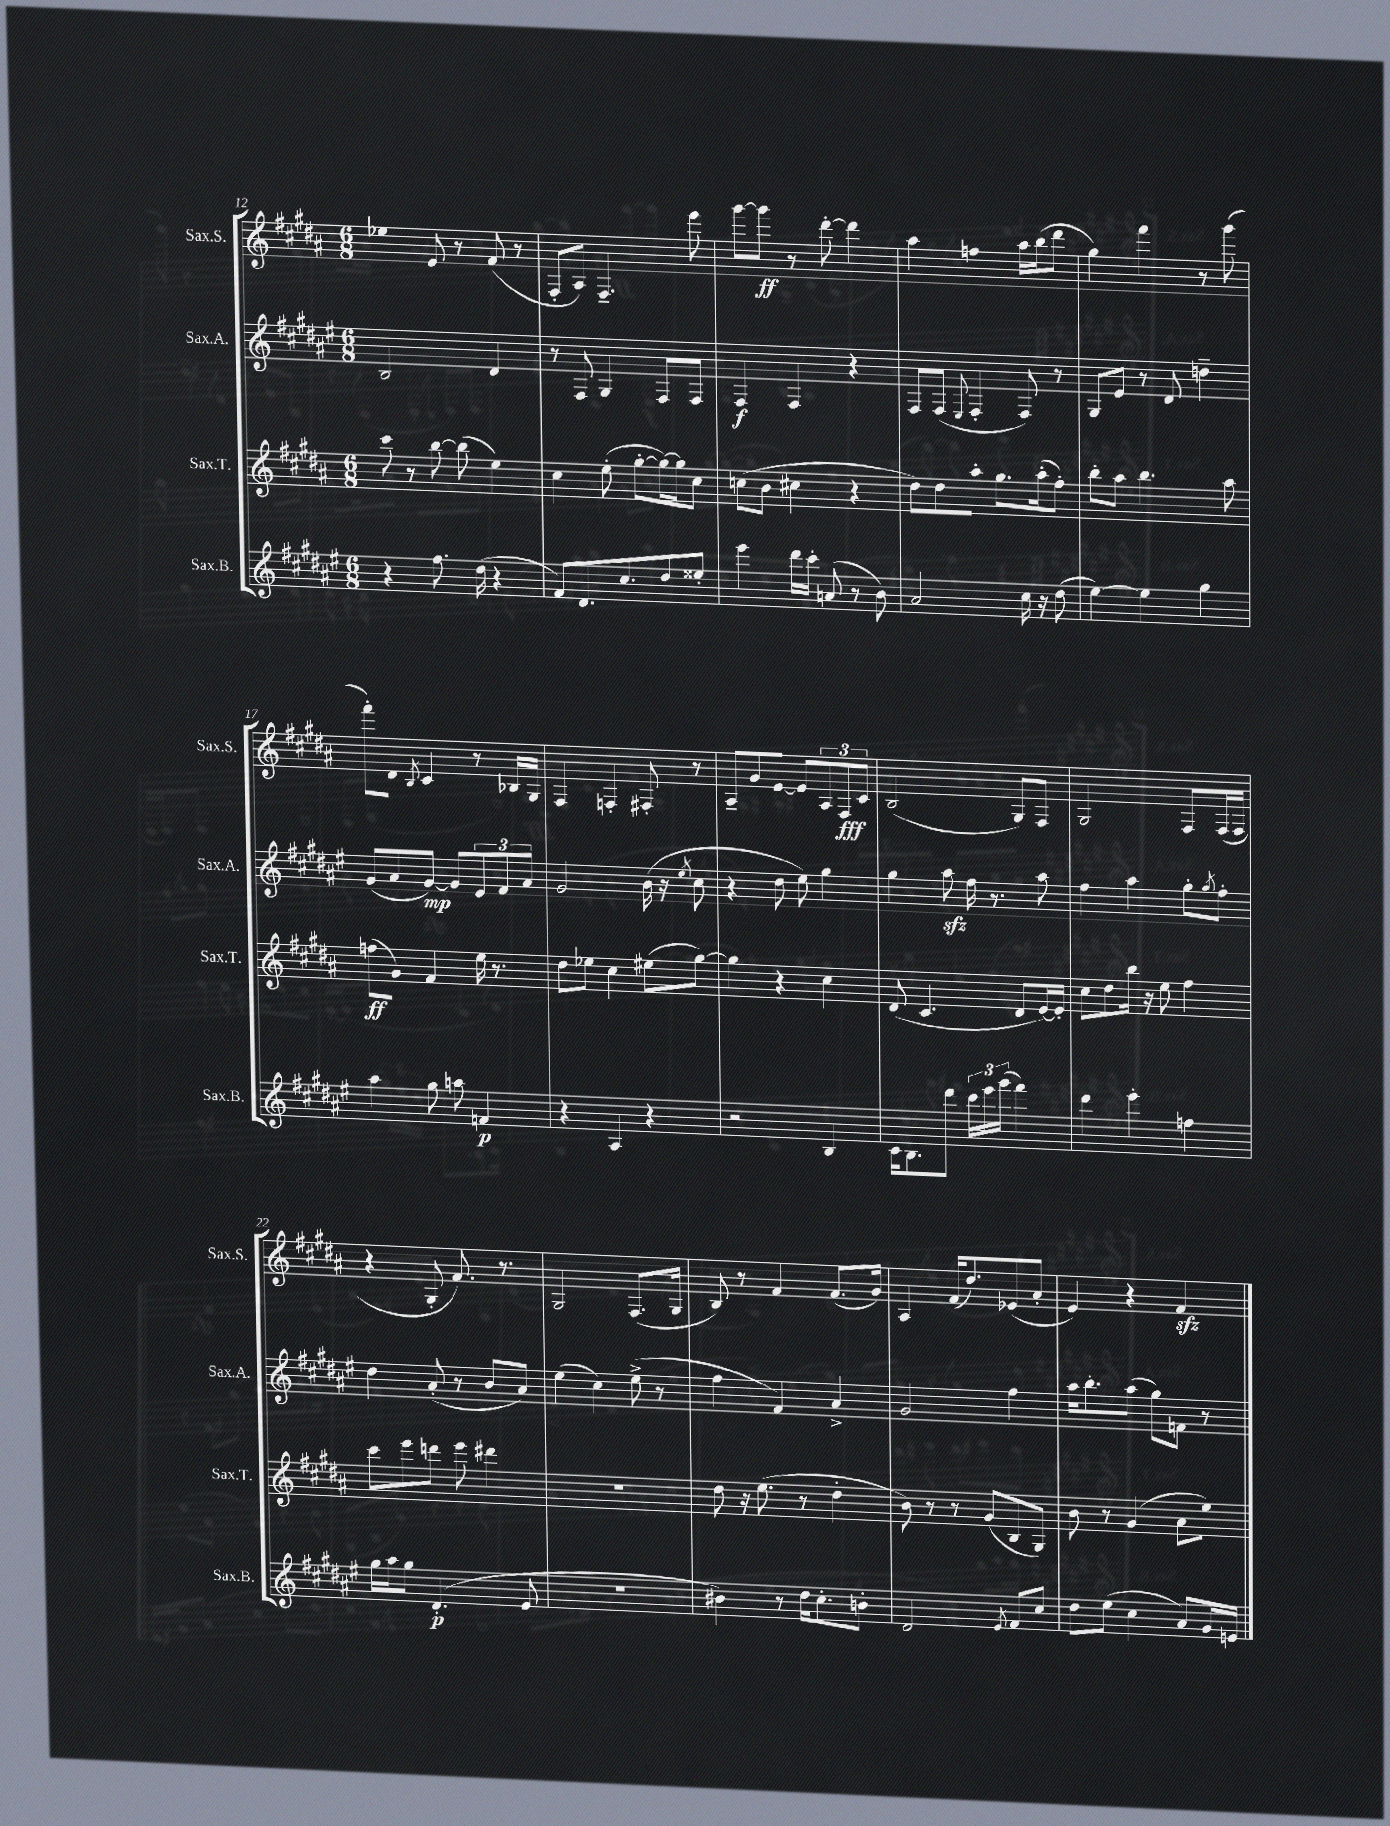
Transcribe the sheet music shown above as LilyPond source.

<<
\new StaffGroup <<
\new Staff = "s0" \with { instrumentName = "Sax.S." shortInstrumentName = "Sax.S." } {
    \clef treble \key b \major \numericTimeSignature \time 6/8
    ees''4 e'8 r8 fis'8( r8 |
    fis8-. ais8) fis4.-- e'''8 |
    gis'''8~ gis'''8\ff r8 dis'''8~-. dis'''4 |
    ais''4 f''4 ais''16 b''16( dis'''8 |
    gis''4) fis'''4 r8 gis'''8( |
    fis'''8-.) dis'8 \acciaccatura { b8 } cis'4 r8 bes16 gis16 |
    fis4 f4-. fis8-. r8 |
    ais8-- gis'8 e'8~ e'8 \tuplet 3/2 { ais8 fis8\fff cis'8 } |
    b2( gis8) fis8 |
    gis2 fis8 fis16( fis16 |
    r4 gis8-. fis'8.) r8. |
    gis2 fis8.( gis16 |
    b8) r8 fis'4 fis'8.( gis'16) |
    ais4 fis'16( dis''8.) ees'8( ais'8-. |
    e'4) r4 fis'4\sfz \bar "|." |
}
\new Staff = "s1" \with { instrumentName = "Sax.A." shortInstrumentName = "Sax.A." } {
    \clef treble \key fis \major \numericTimeSignature \time 6/8
    b2 dis'4 |
    r8 fis8 gis4 fis8 fis8 |
    fis4\f fis4 r4 |
    fis8 fis8( \appoggiatura { eis8 } fis4-. fis8) r8 |
    gis8 eis'8 r8 dis'8 d''4-- |
    gis'8( ais'8 gis'8~\mp) gis'8 \tuplet 3/2 { eis'8 fis'8 ais'8 } |
    gis'2 b'16( r16 \acciaccatura { eis''8 } cis''8 |
    r4 dis''8 eis''8) gis''4 |
    gis''4 ais''8\sfz fis''16 r8. ais''8 |
    fis''4 ais''4 gis''8-. \acciaccatura { gis''8 } fis''8-. |
    dis''4 ais'8-.( r8 b'8 ais'8) |
    eis''4( cis''4) eis''8->( r8 |
    fis''4 fis'4) ais'4-> |
    gis'2 fis''4 |
    ais''16 b''8.-. ais''8( gis''8) f'8 r8 \bar "|." |
}
\new Staff = "s2" \with { instrumentName = "Sax.T." shortInstrumentName = "Sax.T." } {
    \clef treble \key b \major \numericTimeSignature \time 6/8
    cis'''8 r8 b''8~ b''8( e''4) |
    cis''4 e''8-.( gis''8~-. gis''16~) gis''16 cis''8 |
    c''8( b'8 cis''4 r4 |
    dis''8) dis''8 ais''8-. gis''8. ais''16-.( fis''8-.) |
    b''8-. ais''8 b''4. ais''8 |
    f''8\ff( gis'8) fis'4 e''16 r8. |
    dis''8 ees''8 cis''4 eis''8( gis''8~) |
    gis''4 r4 cis''4 |
    dis'8( cis'4. dis'8 e'16~) e'16-. |
    cis''8 dis''8 b''16 r16 e''8 fis''4 |
    cis'''8 e'''8 d'''8 e'''8 dis'''4 |
    R2. |
    dis''8 r16 e''8.( r8 dis''4-. |
    b'8) r8 r8 gis'8( b8 gis8) |
    b'8 r8 gis'4( ais'8 e''8) \bar "|." |
}
\new Staff = "s3" \with { instrumentName = "Sax.B." shortInstrumentName = "Sax.B." } {
    \clef treble \key fis \major \numericTimeSignature \time 6/8
    r4 fis''8. dis''16( r4 |
    fis'8) dis'8. cis''8. dis''8 eisis''8-. |
    eis'''4 dis'''16 cis'''16-. a'8( r8 b'8) |
    ais'2 cis''16 r16 dis''8( |
    eis''4~) eis''4 gis''4 |
    ais''4 gis''8 a''8 f'4\p |
    r4 ais4 r4 |
    r2 b4 |
    cis'16 b8. dis'''8 \tuplet 3/2 { cis'''16 eis'''16 gis'''16( } fis'''4) |
    dis'''4 eis'''4-. f''4 |
    gis''16 ais''16 gis''8 dis'4.-.\p( eis'8 |
    R2. |
    bis'4) r8 dis''16 cis''8.-. b'8-. |
    dis'2 \acciaccatura { eis'8 } fis'8 cis''8 |
    dis''8 eis''8( cis''4 ais'8) gis'16 e'16 \bar "|." |
}
>>
>>
\layout { \context { \Score currentBarNumber = #12 } }
